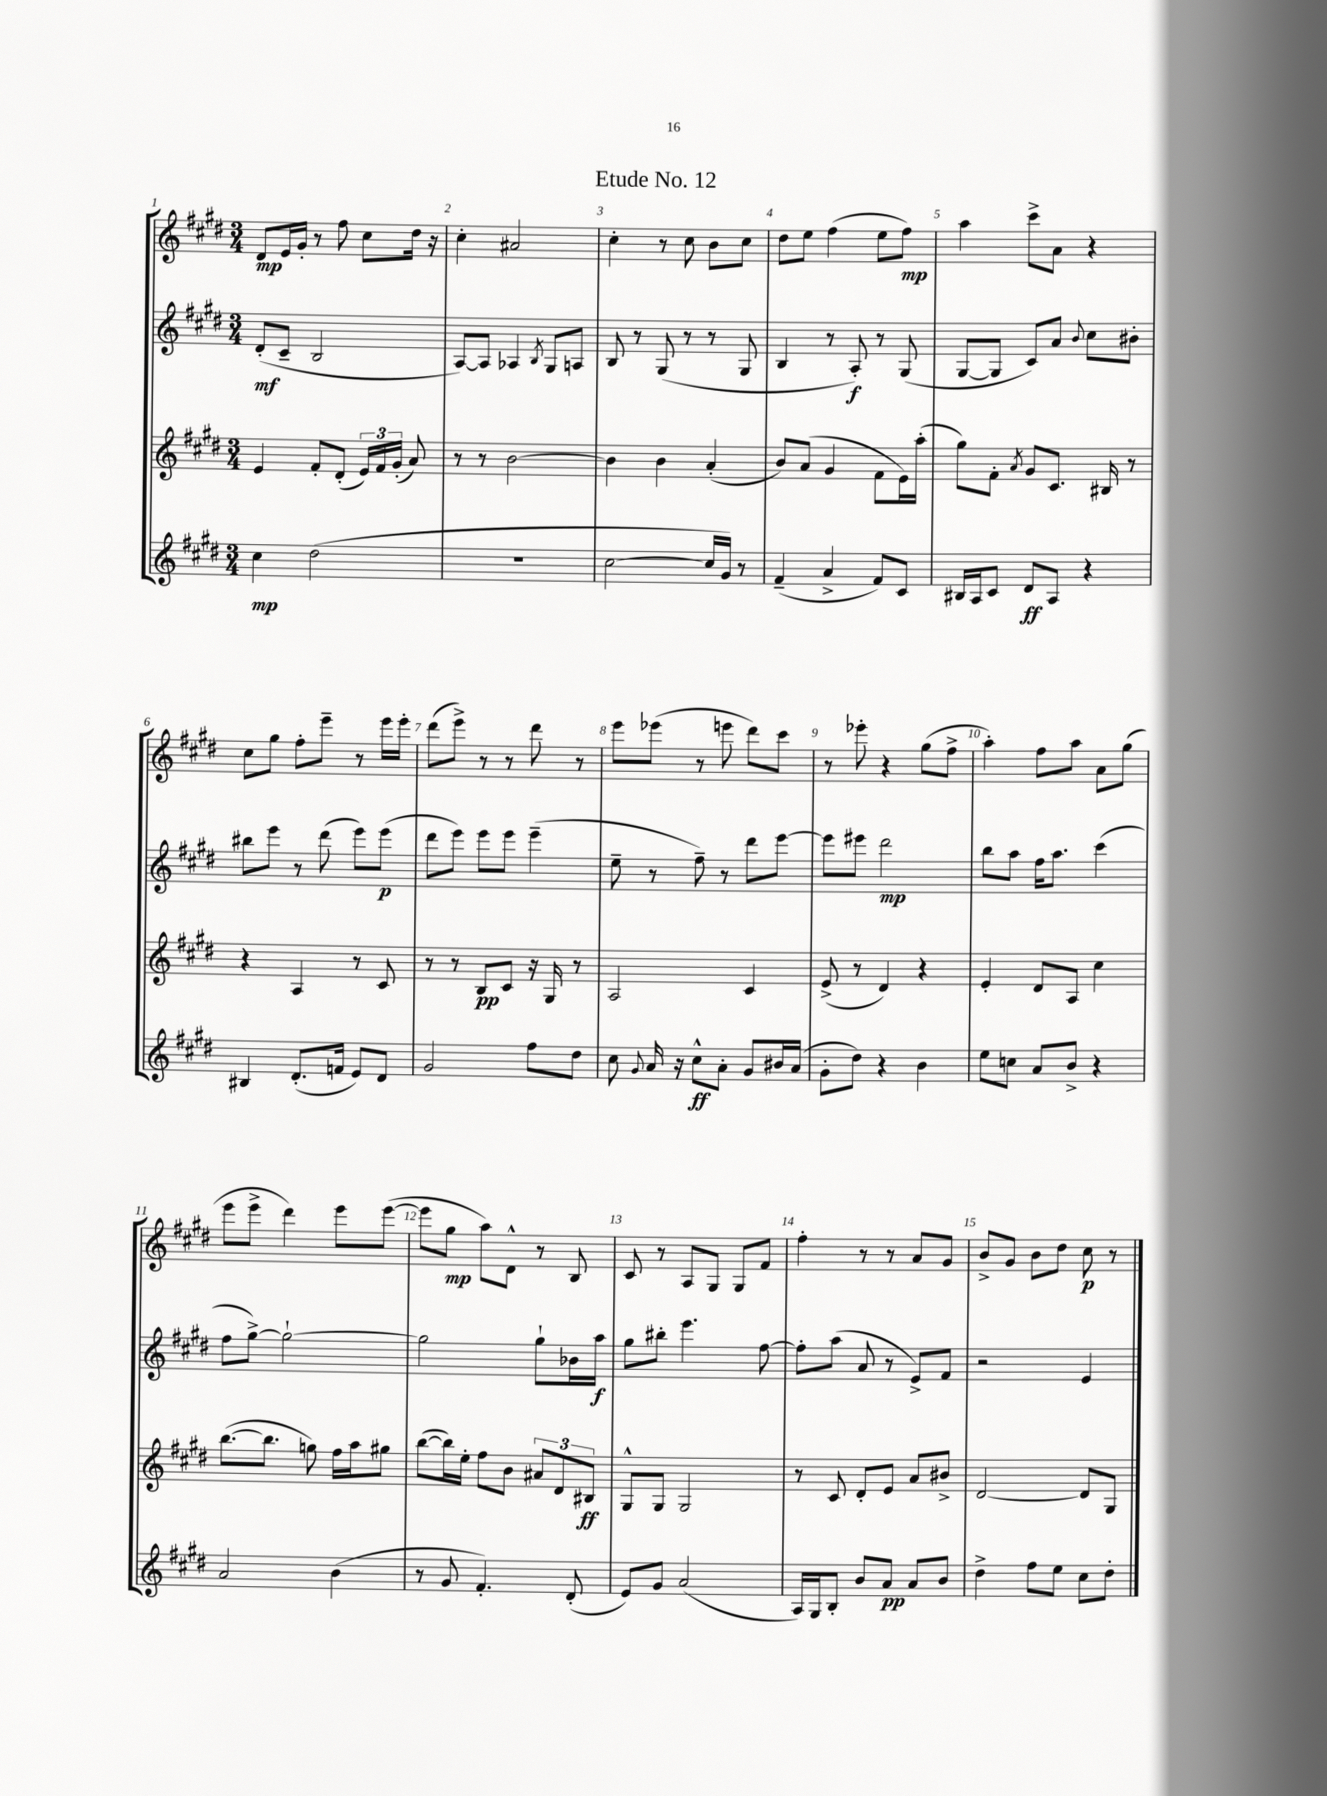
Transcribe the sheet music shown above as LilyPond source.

\header { title = "Etude No. 12" }
<<
\new StaffGroup <<
\new Staff = "s0" {
    \clef treble \key e \major \numericTimeSignature \time 3/4
    \autoBeamOff dis'8[\mp e'16 gis'16]-. r8 fis''8 cis''8[ dis''16] r16 |
    cis''4-. ais'2 |
    cis''4-. r8 cis''8 b'8[ cis''8] |
    dis''8[ e''8] fis''4( e''8[ fis''8]\mp) |
    a''4 cis'''8[-> a'8] r4 |
    cis''8[ gis''8] fis''8[-. e'''8]-- r8 e'''16[ e'''16]-. |
    dis'''8[( e'''8]->) r8 r8 dis'''8 r8 |
    e'''8[ ees'''8]( r8 e'''8 dis'''8[) cis'''8] |
    r8 ees'''8-. r4 gis''8[( fis''8]-> |
    a''4-.) fis''8[ a''8] a'8[ gis''8]( |
    e'''8[ e'''8]-> dis'''4) e'''8[ e'''8]~( |
    e'''8[ gis''8]\mp a''8[) dis'8]-^ r8 b8 |
    cis'8 r8 a8[ gis8] gis8[ fis'8] |
    fis''4-. r8 r8 a'8[ gis'8] |
    b'8[-> gis'8] b'8[ dis''8] cis''8\p r8 \bar "|." |
}
\new Staff = "s1" {
    \clef treble \key e \major \numericTimeSignature \time 3/4
    \autoBeamOff dis'8[-.\mf( cis'8]-- b2 |
    a8[~) a8] aes4 \acciaccatura { b8 } gis8[ a8] |
    b8 r8 gis8( r8 r8 gis8 |
    b4 r8 a8-.\f) r8 gis8( |
    gis8[~ gis8] cis'8[) a'8] \appoggiatura { b'8 } cis''8[ bis'8]-. |
    bis''8[ e'''8] r8 dis'''8( e'''8[) e'''8]\p( |
    dis'''8[ e'''8]) e'''8[ e'''8] e'''4--( |
    e''8-- r8 fis''8--) r8 dis'''8[ e'''8]~ |
    e'''8[ eis'''8] dis'''2\mp |
    b''8[ a''8] fis''16[ a''8.] cis'''4( |
    fis''8[ gis''8]~->) gis''2~-! |
    gis''2 gis''8[-! bes'16 a''16]\f |
    gis''8[ bis''8]-. e'''4. fis''8~ |
    fis''8[-. a''8]( a'8 r8 e'8[->) fis'8] |
    r2 e'4 \bar "|." |
}
\new Staff = "s2" {
    \clef treble \key e \major \numericTimeSignature \time 3/4
    \autoBeamOff e'4 fis'8[-. dis'8]-.( \tuplet 3/2 { e'16[) fis'16 gis'16]-.( } a'8) |
    r8 r8 b'2~ |
    b'4 b'4 a'4-.( |
    b'8[) a'8]( gis'4 fis'8[ e'16) a''16]-.( |
    gis''8[) fis'8]-. \acciaccatura { a'8 } gis'8[ cis'8.] bis16 r8 |
    r4 a4 r8 cis'8 |
    r8 r8 b8[\pp cis'8] r16 gis16 r8 |
    a2 cis'4 |
    e'8->( r8 dis'4) r4 |
    e'4-. dis'8[ a8] cis''4 |
    b''8.[~( b''8.] g''8) fis''16[ a''16 gis''8] |
    b''8[~( b''16) e''16]-. fis''8[ b'8] \tuplet 3/2 { ais'8[ dis'8 bis8]\ff } |
    gis8[-^ gis8] gis2 |
    r8 cis'8 dis'8[-. e'8] a'8[ bis'8]-> |
    dis'2~ dis'8[ gis8] \bar "|." |
}
\new Staff = "s3" {
    \clef treble \key e \major \numericTimeSignature \time 3/4
    \autoBeamOff cis''4\mp dis''2( |
    R2. |
    cis''2~ cis''16[ gis'16]) r8 |
    fis'4--( a'4-> fis'8[) cis'8] |
    bis16[ a16 cis'8] dis'8[\ff a8] r4 |
    bis4 dis'8.[-.( f'16] e'8[) dis'8] |
    gis'2 fis''8[ dis''8] |
    cis''8 \appoggiatura { gis'8 } a'16 r16 cis''8[-^\ff a'8]-. gis'8[ bis'16 a'16]( |
    gis'8[-. dis''8]) r4 b'4 |
    e''8[ c''8] a'8[ b'8]-> r4 |
    a'2 b'4( |
    r8 gis'8 fis'4.-.) dis'8-.( |
    e'8[) gis'8] a'2( |
    a16[) gis16 b8]-. b'8[ a'8]\pp a'8[ b'8] |
    dis''4-> fis''8[ e''8] cis''8[ dis''8]-. \bar "|." |
}
>>
>>
\layout { \context { \Score \override BarNumber.break-visibility = ##(#f #t #t) barNumberVisibility = #all-bar-numbers-visible } }
